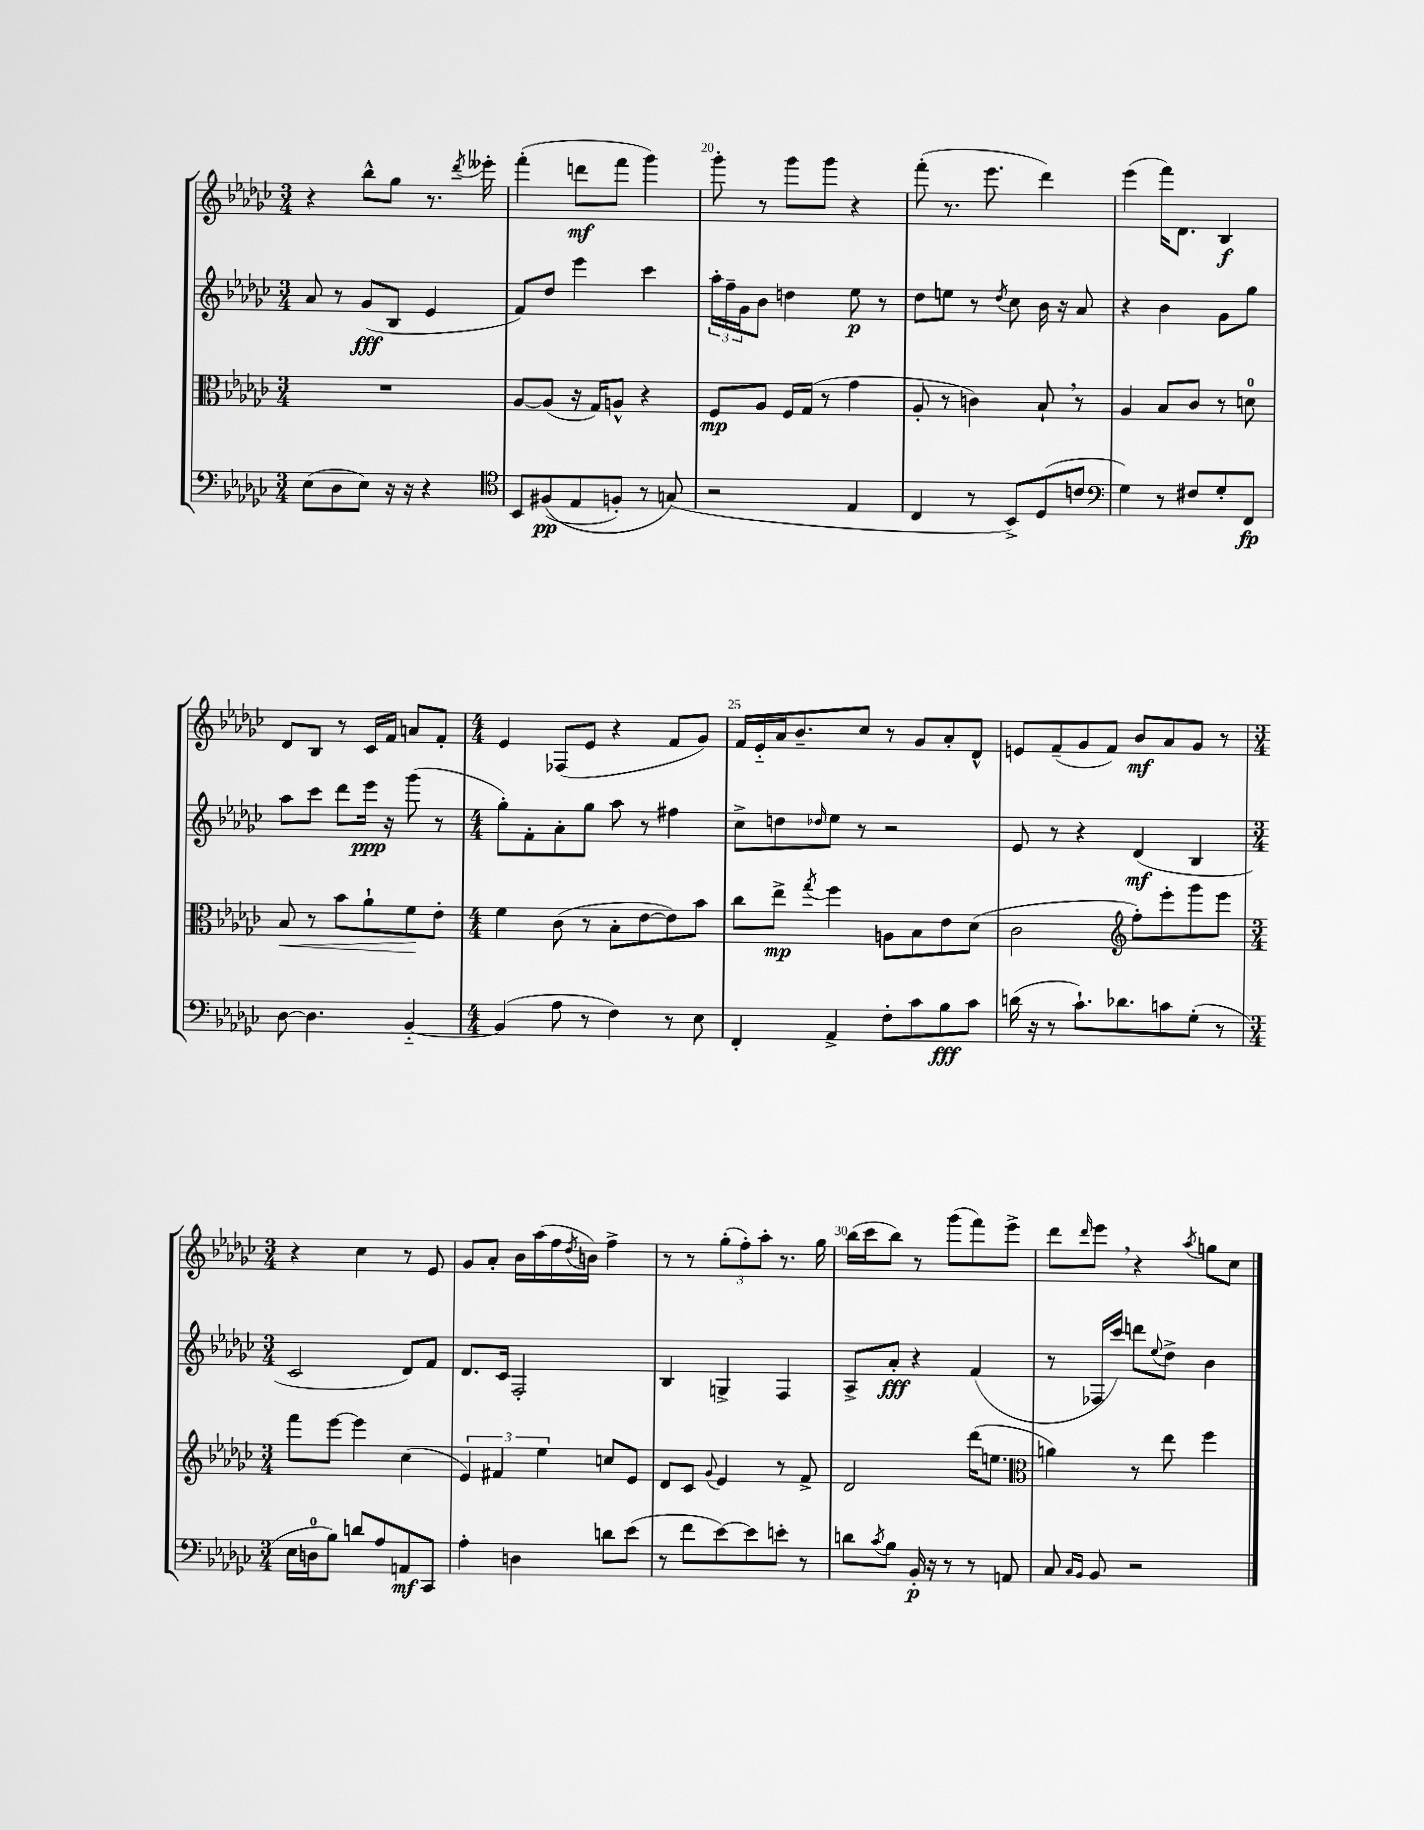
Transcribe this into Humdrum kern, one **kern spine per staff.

**kern	**dynam	**kern	**dynam	**kern	**dynam	**kern	**dynam
*part4	*part4	*part3	*part3	*part2	*part2	*part1	*part1
*staff4	*staff4	*staff3	*staff3	*staff2	*staff2	*staff1	*staff1
*clefF4	*	*clefC3	*	*clefG2	*	*clefG2	*
*k[b-e-a-d-g-c-]	*	*k[b-e-a-d-g-c-]	*	*k[b-e-a-d-g-c-]	*	*k[b-e-a-d-g-c-]	*
*M3/4	*	*M3/4	*	*M3/4	*	*M3/4	*
=18	=18	=18	=18	=18	=18	=18	=18
(8E-\L	.	2.r	.	8a-/	.	4r	.
8D-\	.	.	.	8r	.	.	.
8E-\J)	.	.	.	(8g-/L	fff	8bb-^^\L	.
16r	.	.	.	8B-/J	.	8gg-\J	.
16r	.	.	.	.	.	.	.
4r	.	.	.	4e-/	.	8.r	.
.	.	.	.	.	.	8qddd-/	.
.	.	.	.	.	.	16eee--X'\	.
=19	=19	=19	=19	=19	=19	=19	=19
*clefC4	*	*	*	*	*	*	*
8BB-/L	.	[8A-/L	.	8f/L)	.	(4fff'\	.
((8F#X/	pp	(8A-/J]	.	8dd-/J	.	.	.
8E-/	.	16r	.	4eee-\	.	8dddn\L	mf
.	.	16G-/KL)	.	.	.	.	.
8Fn'/J)	.	8An^^/J	.	.	.	8fff\J	.
8r	.	4r	.	4ccc-\	.	4ggg-\)	.
(8Gn/)	.	.	.	.	.	.	.
=20	=20	=20	=20	=20	=20	=20	=20
2r	.	8F/L	mp	24aa-'\LL	.	8ggg-'\	.
.	.	.	.	24ff~\	.	.	.
.	.	.	.	24g-\J	.	.	.
.	.	8A-/J	.	8b-\J	.	8r	.
.	.	16F/LL	.	4ddn\	.	8ggg-\L	.
.	.	(16G-/JJ	.	.	.	.	.
.	.	8r	.	.	.	8ggg-\J	.
4E-/	.	4g-\	.	8ee-\	p	4r	.
.	.	.	.	8r	.	.	.
=21	=21	=21	=21	=21	=21	=21	=21
4C-/	.	8A-'/	.	8dd-\L	.	(8fff'\	.
.	.	8r	.	8een\J	.	8.r	.
8r	.	4cn\)	.	8r	.	.	.
.	.	.	.	.	.	8.eee-\	.
.	.	.	.	8qdd-/	.	.	.
8BB-^/L)	.	.	.	8cc-\	.	.	.
(8D-/	.	8B-`,/	.	16b-\	.	4ddd-\)	.
.	.	.	.	16r	.	.	.
8cn/J	.	8r	.	8a-/	.	.	.
=22	=22	=22	=22	=22	=22	=22	=22
*clefF4	*	*	*	*	*	*	*
4G-\)	.	4A-/	.	4r	.	(4eee-\	.
8r	.	8B-/L	.	4b-\	.	16fff\KL)	.
.	.	.	.	.	.	8.d-\J	.
8F#X/L	.	8c-/J	.	.	.	.	.
8G-'/	.	8r	.	8g-\L	.	4B-/	f
8FF/J	fp	8dn\	.	8gg-\J	.	.	.
!!LO:LB:g=z
=23	=23	=23	=23	=23	=23	=23	=23
!	!	!	!LO:HP:b	!	!	!	!
[8D-\	.	8B-/	<	8aa-\L	.	8d-/L	.
4.D-\]	.	8r	.	8ccc-\J	.	8B-/J	.
.	.	8b-\L	.	8ddd-\L	.	8r	.
.	.	8a-`\	.	16eee-\Jk	ppp	16c-/LL	.
.	.	.	.	16r	.	16f/JJ	.
[4BB-/	.	8f\	.	(8ggg-\	.	8an/L	.
.	.	8e-'\J	[	8r	.	8f'/J	.
=24	=24	=24	=24	=24	=24	=24	=24
*M4/4	*	*M4/4	*	*M4/4	*	*M4/4	*
(4BB-/]	.	4f\	.	8gg-'\L)	.	4e-/	.
.	.	.	.	8f'\	.	.	.
8A-\	.	(8c-\	.	8a-'\	.	(8F-X/L	.
8r	.	8r	.	8gg-\J	.	8e-/J	.
4F\)	.	8B-'\L	.	8aa-\	.	4r	.
.	.	[8e-\	.	8r	.	.	.
8r	.	8e-\])	.	4ff#X\	.	8f/L	.
8E-\	.	8b-\J	.	.	.	8g-/J)	.
=25	=25	=25	=25	=25	=25	=25	=25
4FF'/	.	8cc-\L	.	8cc-^\L	.	16f/LL	.
.	.	.	.	.	.	16e-/	.
.	.	8ee-^\J	mp	8ddn\	.	16a-/J	.
.	.	.	.	.	.	8.b-~/	.
.	.	8qgg-/	.	16qqdd-X/	.	.	.
4AA-^/	.	4ff\	.	8ee-\J	.	.	.
.	.	.	.	8r	.	8cc-/J	.
8F'\L	.	8An\L	.	2r	.	8r	.
8c-\	.	8B-\	.	.	.	8g-/L	.
8B-\	fff	8e-\	.	.	.	8a-'/	.
8c-\J	.	(8d-\J	.	.	.	8d-^^/J	.
=26	=26	=26	=26	=26	=26	=26	=26
(16dn\	.	2c-\	.	8e-/	.	8en/L	.
16r	.	.	.	.	.	.	.
8r	.	.	.	8r	.	(8f~/	.
8.c-`\L)	.	.	.	4r	.	8g-/	.
.	.	.	.	.	.	8f/J)	.
8.d-X\	.	.	.	.	.	.	.
*	*	*clefG2	*	*	*	*	*
.	.	8ff'\L)	.	(4d-/	mf	8b-/L	mf
8cn\	.	8eee-'\	.	.	.	8a-/	.
(8G-'\J	.	8ggg-\	.	4B-/	.	8g-/J	.
8r	.	8eee-\J	.	.	.	8r	.
!!LO:LB:g=z
=27	=27	=27	=27	=27	=27	=27	=27
*M3/4	*	*M3/4	*	*M3/4	*	*M3/4	*
16E-\LL	.	8fff\L	.	2c-/	.	4r	.
16Dn\J	.	.	.	.	.	.	.
8B-\J)	.	[8eee-\J	.	.	.	.	.
8dn/L	.	4eee-\]	.	.	.	4cc-\	.
8A-/	.	.	.	.	.	.	.
8AAn/	mf	(4cc-\	.	8d-/L)	.	8r	.
8CC-/J	.	.	.	8f/J	.	8e-/	.
=28	=28	=28	=28	=28	=28	=28	=28
4A-'\	.	6e-/)	.	8.d-/L	.	8g-/L	.
.	.	.	.	.	.	8a-'/J	.
.	.	6f#X/	.	.	.	.	.
.	.	.	.	16c-/Jk	.	.	.
4Dn\	.	.	.	2F'/	.	16b-\LL	.
.	.	.	.	.	.	(16aa-\	.
.	.	6ee-\	.	.	.	.	.
.	.	.	.	.	.	16ff\	.
.	.	.	.	.	.	8qdd-/	.
.	.	.	.	.	.	16bn\JJ)	.
8dn\L	.	8ccn/L	.	.	.	4ff^\	.
(8e-\J	.	8e-/J	.	.	.	.	.
=29	=29	=29	=29	=29	=29	=29	=29
8r	.	8d-/L	.	4B-/	.	8r	.
8f\L	.	8c-/J	.	.	.	8r	.
.	.	8qqg-/	.	.	.	.	.
[8e-\)	.	4e-/	.	4Gn^/	.	(12gg-'\L	.
.	.	.	.	.	.	12ff'\)	.
8e-\]	.	.	.	.	.	.	.
.	.	.	.	.	.	12aa-'\J	.
8en'\J	.	8r	.	4F/	.	8.r	.
8r	.	8f^/	.	.	.	.	.
.	.	.	.	.	.	16gg-\	.
=30	=30	=30	=30	=30	=30	=30	=30
8dn\L	.	2d-/	.	8A-^/L	.	(16bb-\LL	.
.	.	.	.	.	.	16ccc-\J	.
8qc-/	.	.	.	.	.	.	.
8B-\J	.	.	.	8a-'/J	fff	8bb-\J)	.
16BB-'/	p	.	.	4r	.	8r	.
16r	.	.	.	.	.	.	.
8r	.	.	.	.	.	(8ggg-\L	.
8r	.	(16ddd-\KL	.	(4f/	.	8fff\)	.
.	.	8.een\J	.	.	.	.	.
8AAn/	.	.	.	.	.	8eee-^\J	.
=31	=31	=31	=31	=31	=31	=31	=31
*	*	*clefC3	*	*	*	*	*
8C-/	.	4an\)	.	8r	.	8ddd-\L	.
16qqC-/LL	.	.	.	.	.	.	.
16qqBB-/JJ	.	.	.	.	.	16qqddd-/	.
8BB-/	.	.	.	16F-X/LL	.	8eee-,\J	.
.	.	.	.	16ccc-/JJ)	.	.	.
2r	.	8r	.	8dddn\L	.	4r	.
.	.	.	.	8qqee-/	.	.	.
.	.	8ee-\	.	8dd-^\J	.	.	.
.	.	.	.	.	.	8qaa-/	.
.	.	4ff\	.	4b-\	.	8ggn\L	.
.	.	.	.	.	.	8cc-\J	.
==	==	==	==	==	==	==	==
*-	*-	*-	*-	*-	*-	*-	*-
